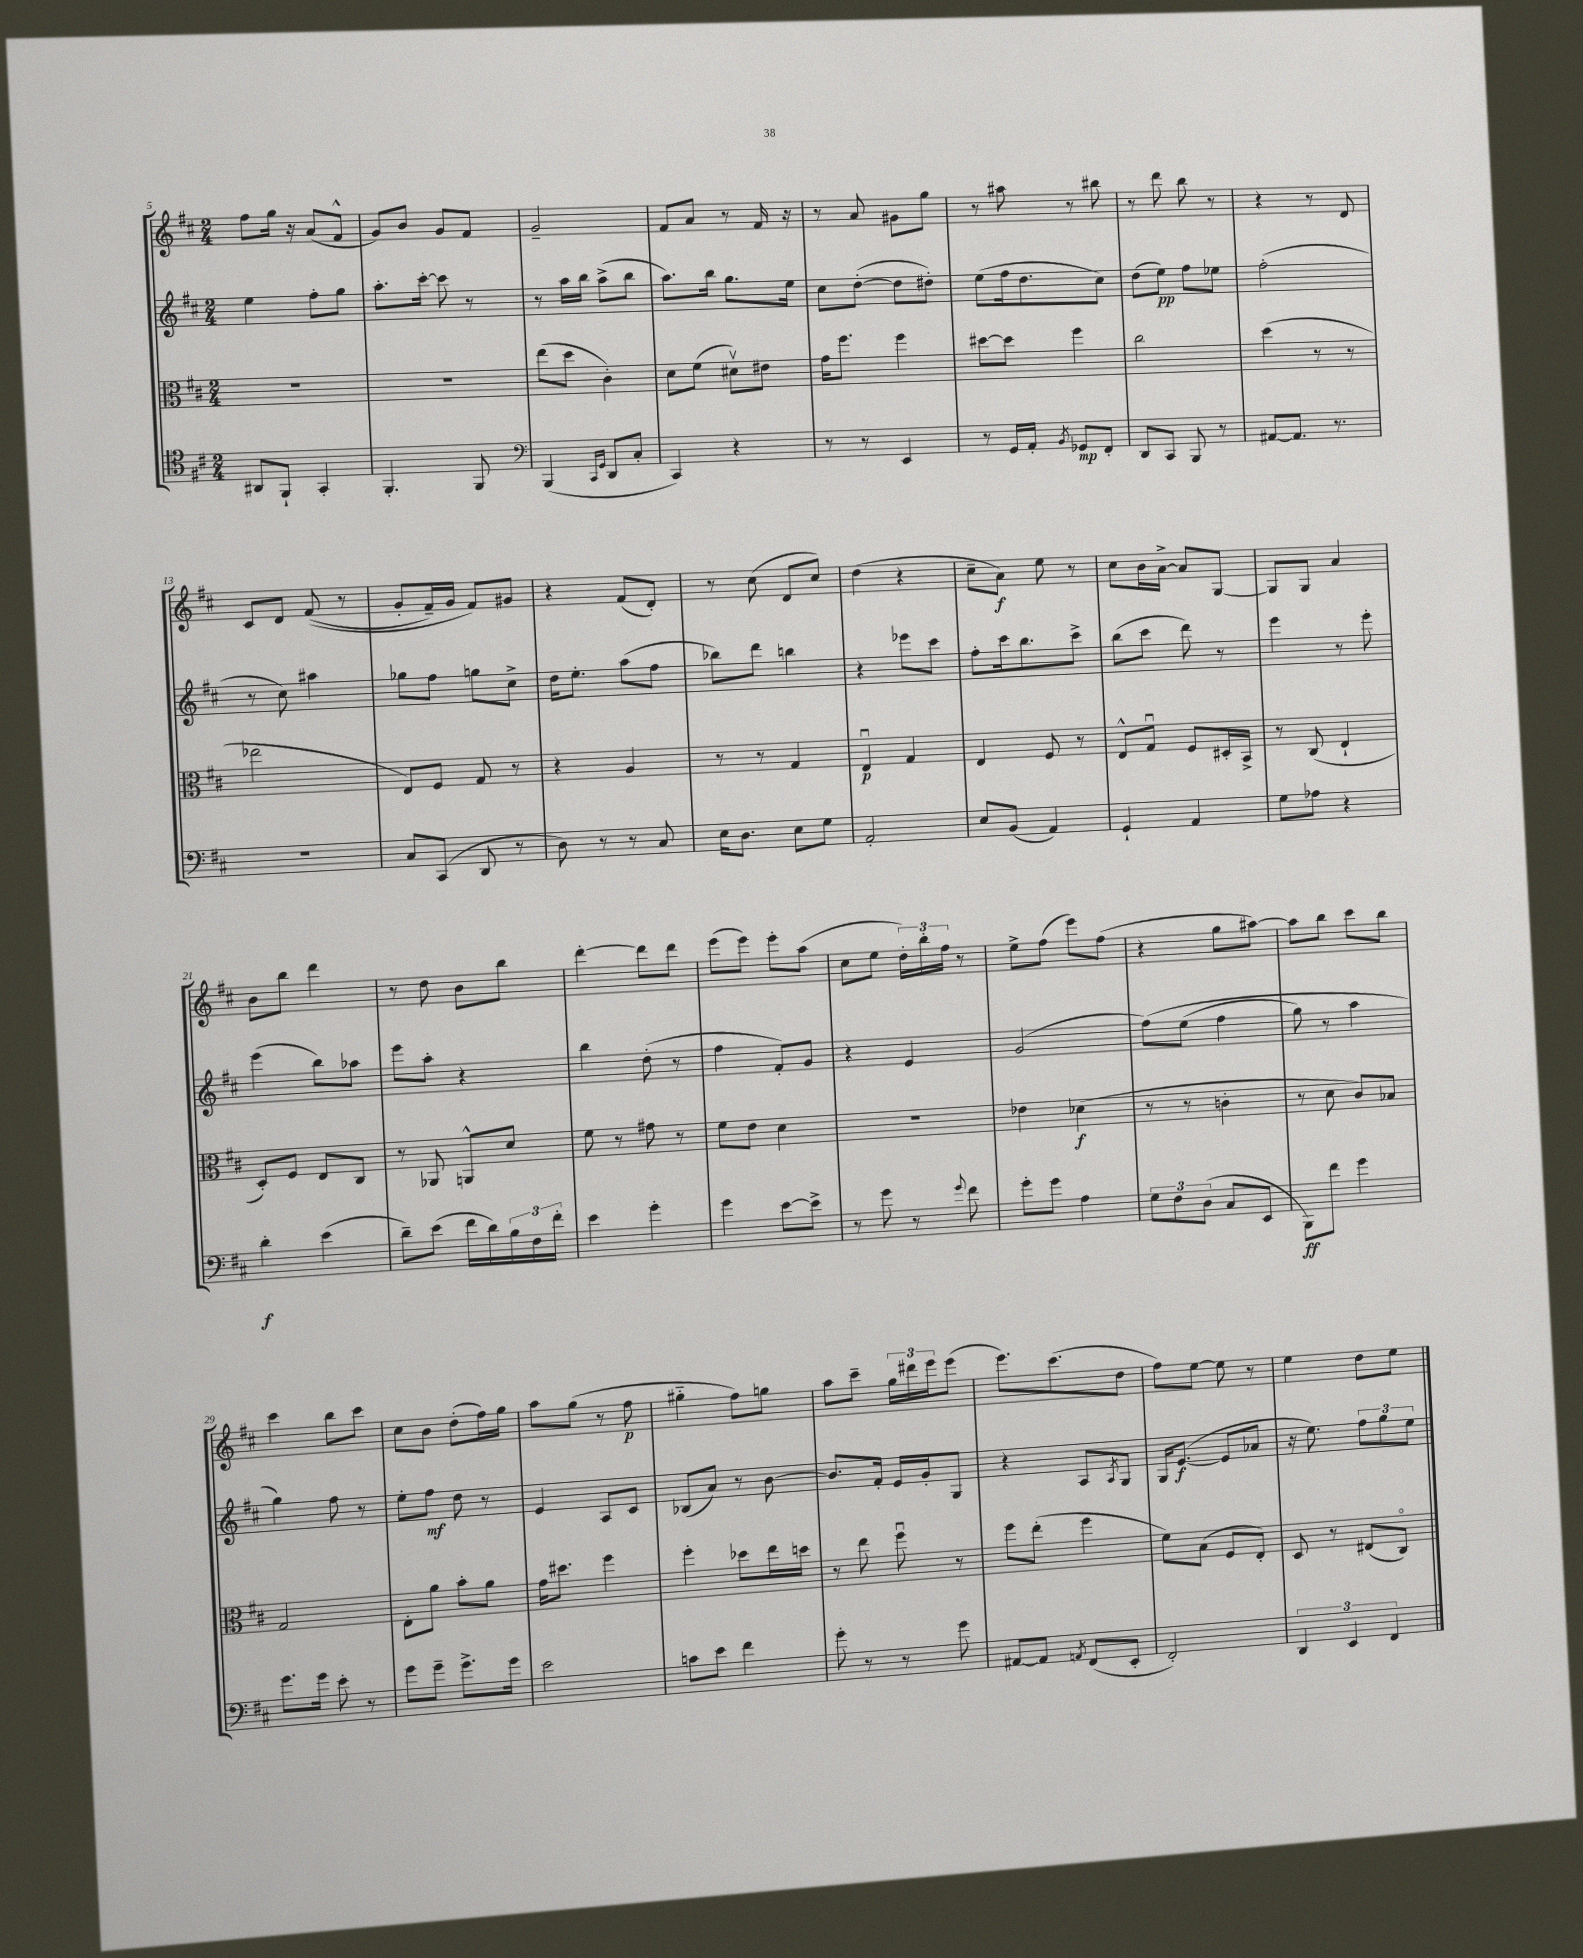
<<
\new StaffGroup <<
\new Staff = "s0" {
    \clef treble \key d \major \numericTimeSignature \time 2/4
    fis''8 g''16 r16 a'8( fis'8-^ |
    g'8) b'8 g'8 fis'8 |
    g'2-- |
    fis'8 a'8 r8 fis'16 r16 |
    r8 a'8 gis'8 g''8 |
    r8 ais''8 r8 bis''8 |
    r8 d'''8 b''8 r8 |
    r4 r8 d'8 |
    cis'8 d'8 fis'8(\( r8 |
    g'8-. fis'16--) g'16 fis'8\) gis'8 |
    r4 fis'8( d'8-.) |
    r8 cis''8( d'8 cis''8) |
    d''4( r4 |
    cis''8-- a'8\f) e''8 r8 |
    cis''8 b'16 a'16~-> a'8 g8~ |
    g8 g8 a'4 |
    b'8 b''8 d'''4 |
    r8 d''8 b'8 b''8 |
    d'''4~-. d'''8 d'''8 |
    e'''8( e'''8) e'''8-. a''8( |
    cis''8 e''8 \tuplet 3/2 { d''16-.) b''16-. fis''16 } r8 |
    e''8-> fis''8( e'''8) fis''8( |
    r4 g''8 ais''8~) |
    ais''8 b''8 cis'''8 b''8 |
    cis'''4 b''8 cis'''8 |
    cis''8 b'8 d''8-.( fis''16) g''16 |
    a''8 g''8( r8 fis''8\p |
    gis''4-_ fis''8) g''8 |
    a''8 cis'''8-- \tuplet 3/2 { g''16 dis'''16 e'''16 } e'''8( |
    e'''8.) cis'''8.( d''8 |
    fis''8) e''8~ e''8 r8 |
    e''4 d''8 e''8 \bar "|." |
}
\new Staff = "s1" {
    \clef treble \key d \major \numericTimeSignature \time 2/4
    e''4 fis''8-. g''8 |
    a''8.-. cis'''16~-. cis'''8 r8 |
    r8 a''16 b''16 a''8->( b''8 |
    a''8.) b''16 g''8. e''16 |
    cis''8 d''8~-.( d''8 dis''8-.) |
    e''8( fis''16 d''8. cis''8) |
    d''8( e''8\pp) fis''8 ees''8 |
    fis''2-.( |
    r8 cis''8) ais''4 |
    ges''8 fis''8 g''8 cis''8-> |
    d''16 e''8.-. a''8( fis''8 |
    bes''8) d'''8 b''4 |
    r4 ees'''8 cis'''8 |
    fis''8-. cis'''16 b''8. cis'''8-> |
    b''8( cis'''8 d'''8) r8 |
    e'''4 r8 e'''8-. |
    e'''4( b''8) aes''8 |
    e'''8 a''8-. r4 |
    b''4 d''8-.( r8 |
    fis''4 fis'8-.) g'8 |
    r4 e'4 |
    g'2( |
    fis''8)\( e''8( fis''4 |
    g''8) r8 a''4 |
    g''4\) fis''8 r8 |
    e''8-. fis''8\mf d''8 r8 |
    e'4 a8 cis'8 |
    bes8( a'8) r8 b'8~ |
    b'8. fis'16-. e'16 g'16-. g8 |
    r4 a8 \acciaccatura { a8 } g8 |
    g16 e'8.~\f( e'8 aes'8 |
    r16 e''8.) \tuplet 3/2 { fis''8 g''8 e''8 } \bar "|." |
}
\new Staff = "s2" {
    \clef alto \key d \major \numericTimeSignature \time 2/4
    R2 |
    R2 |
    e''8( d''8 cis'4-.) |
    d'8 fis'8( dis'8\upbow) eis'8 |
    g'16 fis''8. fis''4 |
    dis''8~ dis''8 fis''4 |
    cis''2 |
    d''4( r8 r8 |
    ees''2 |
    e8) fis8 g8 r8 |
    r4 a4 |
    r8 r8 g4 |
    e4\downbow\p g4 |
    e4 fis8 r8 |
    e8-^ g8\downbow fis8 dis16-. b,16-> |
    r8 cis8( e4-! |
    d8-.) fis8 e8 cis8 |
    r8 aes,8 a,8-^ d'8 |
    fis'8 r8 gis'8 r8 |
    fis'8 e'8 d'4 |
    R2 |
    ees'4 des'4\f( |
    r8 r8 c'4-. |
    r8 d'8 cis'8) bes8 |
    g2 |
    e8-. a'8 b'8-. a'8 |
    g'16 dis''8. fis''4 |
    fis''4-. des''8 e''16 d''16 |
    r8 e''8 fis''8\downbow r8 |
    fis''8 e''8-.( fis''4 |
    fis'8) b8( fis8 e8-.) |
    d8 r8 eis8( cis8\flageolet) \bar "|." |
}
\new Staff = "s3" {
    \clef tenor \key d \major \numericTimeSignature \time 2/4
    ais,8 fis,8-! g,4-. |
    fis,4.-. fis,8 |
    \clef bass b,,4( \grace { cis,16 g,16 } d,8 cis8-. |
    cis,4) r4 |
    r8 r8 e,4 |
    r8 g,16 a,16-. \acciaccatura { b,8 } ges,8\mp fis,8-. |
    d,8 cis,8 b,,8 r8 |
    ais,8~ ais,8. r8. |
    R2 |
    cis8 cis,8( d,8 r8 |
    d8) r8 r8 cis8 |
    e16 d8. e8 g8 |
    a,2-. |
    e8 b,8( a,4) |
    g,4-! a,4 |
    g8 aes8 r4 |
    d'4-.\f e'4( |
    d'8--) e'8( fis'16 d'16) \tuplet 3/2 { b16 fis16 fis'16-. } |
    e'4 g'4-. |
    g'4 e'8~ e'8-> |
    r8 g'8 r8 \appoggiatura { g'8 } fis'8 |
    g'8-. g'8 a4 |
    \tuplet 3/2 { g8 fis8 d8( } cis8 e,8 |
    b,,8\ff) fis'8 g'4 |
    g'8. g'16 e'8-. r8 |
    g'8 g'8-- g'8.-> g'16 |
    e'2 |
    c'8 e'8 fis'4 |
    g'8-. r8 r8 g'8 |
    ais,8~ ais,8 \acciaccatura { a,8 } fis,8( e,8-. |
    fis,2-.) |
    \tuplet 3/2 { d,4 e,4 fis,4 } \bar "|." |
}
>>
>>
\layout { \context { \Score currentBarNumber = #5 } }
